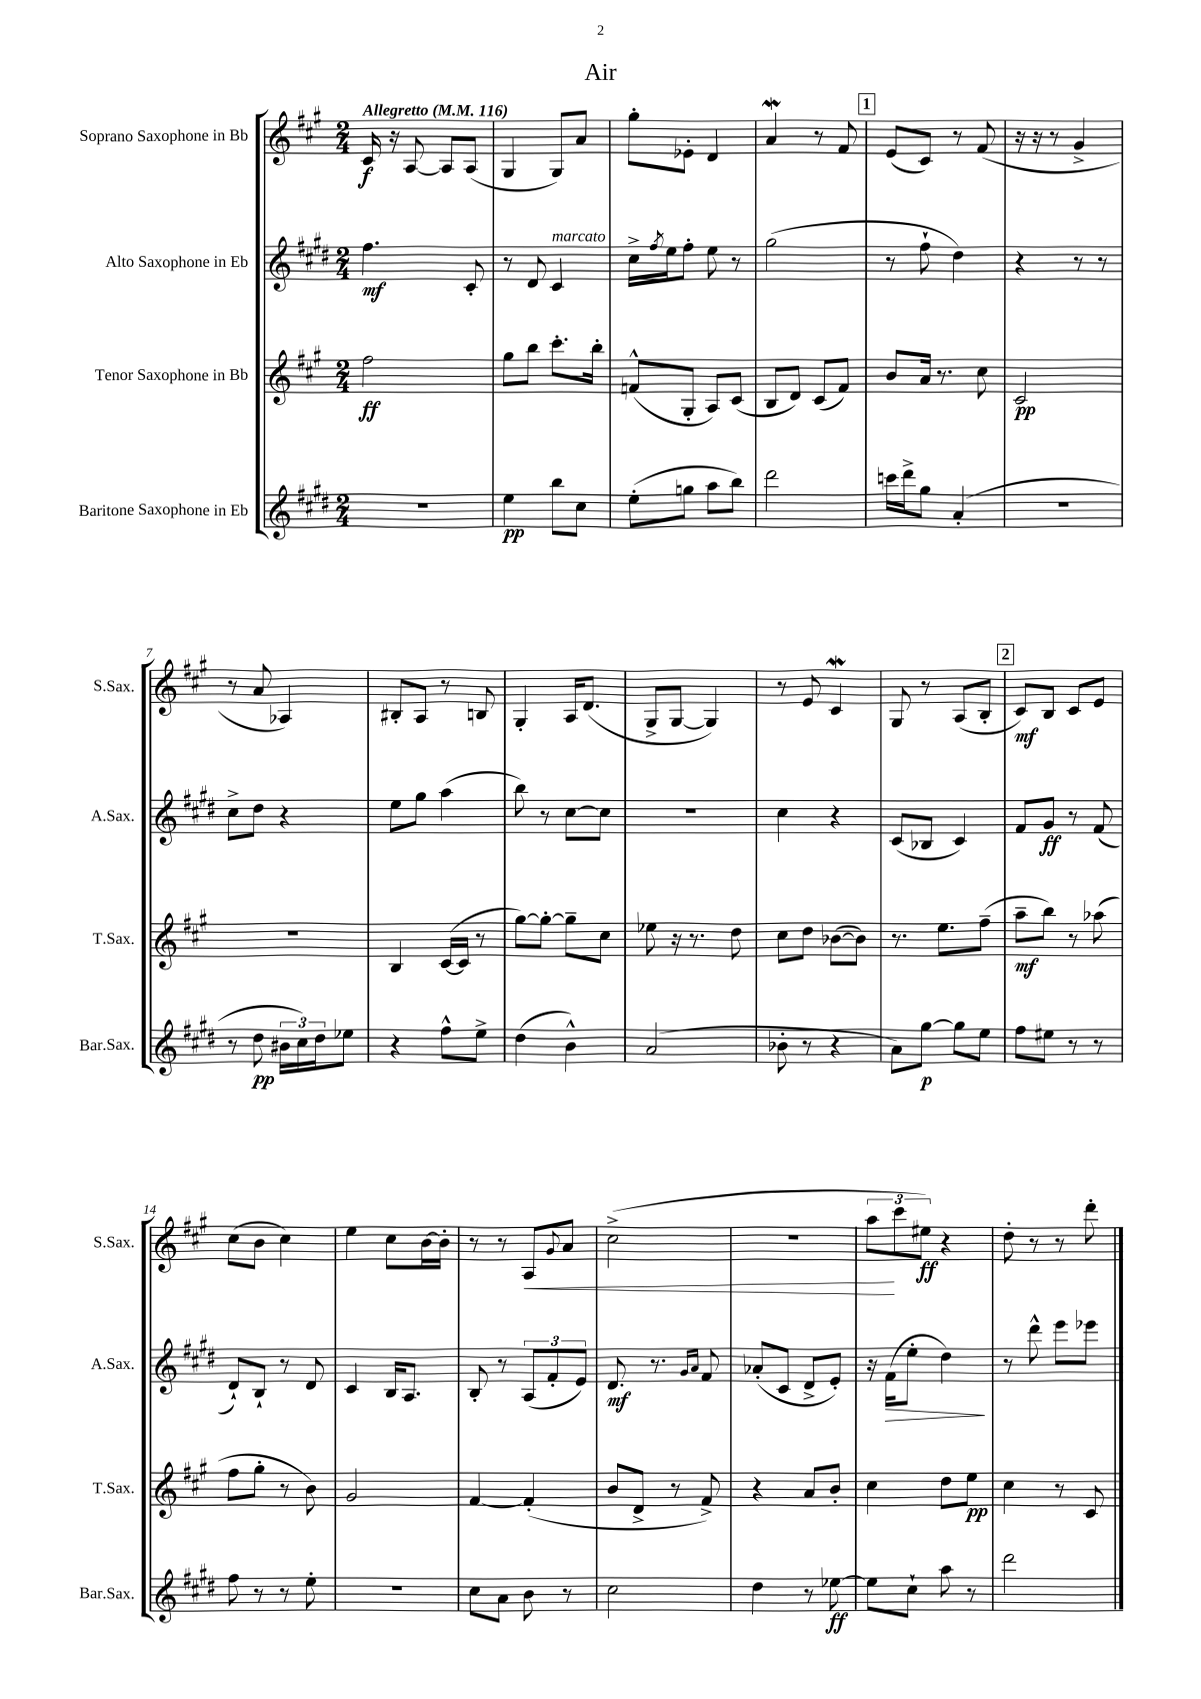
\header { title = "Air" }
<<
\new StaffGroup <<
\new Staff = "s0" \with { instrumentName = "Soprano Saxophone in Bb" shortInstrumentName = "S.Sax." } {
    \clef treble \key a \major \numericTimeSignature \time 2/4 \tempo "Allegretto" 4 = 116
    cis'16\f r16 a8~ a8 a8( |
    gis4 gis8) a'8 |
    gis''8-. ees'8-. d'4 |
    a'4\mordent r8 fis'8 |
    \mark \markup { \box "1" } e'8( cis'8) r8 fis'8( |
    r16 r16 r8 gis'4-> |
    r8 a'8 aes4) |
    bis8-. a8 r8 b8 |
    gis4-. a16 d'8.( |
    gis8-> gis8~ gis4) |
    r8 e'8 cis'4\mordent |
    gis8 r8 a8( b8-. |
    \mark \markup { \box "2" } cis'8\mf) b8 cis'8 e'8 |
    cis''8( b'8 cis''4) |
    e''4 cis''8 b'16~ b'16-. |
    r8 r8 a8\< \appoggiatura { gis'8 } a'8 |
    cis''2->( |
    R2 |
    \tuplet 3/2 { a''8\! cis'''8 eis''8\ff) } r4 |
    d''8-. r8 r8 d'''8-. \bar "|." |
}
\new Staff = "s1" \with { instrumentName = "Alto Saxophone in Eb" shortInstrumentName = "A.Sax." } {
    \clef treble \key e \major \numericTimeSignature \time 2/4
    fis''4.\mf cis'8-. |
    r8 dis'8 cis'4^\markup { \italic "marcato" } |
    cis''16-> \acciaccatura { fis''8 } e''16 fis''8-. e''8 r8 |
    gis''2( |
    \mark \markup { \box "1" } r8 fis''8-! dis''4) |
    r4 r8 r8 |
    cis''8-> dis''8 r4 |
    e''8 gis''8 a''4( |
    b''8) r8 cis''8~ cis''8 |
    r2 |
    cis''4 r4 |
    cis'8( bes8 cis'4) |
    \mark \markup { \box "2" } fis'8 gis'8\ff r8 fis'8( |
    dis'8-!) b8-! r8 dis'8 |
    cis'4 b16 a8. |
    b8-. r8 \tuplet 3/2 { a8( fis'8-. e'8) } |
    dis'8.\mf r8. \grace { gis'16 a'16 } fis'8 |
    aes'8-.( cis'8 dis'8-> e'8-.) |
    r16 fis'16\>( e''8-. dis''4\!) |
    r8 dis'''8-^ e'''8 ees'''8 \bar "|." |
}
\new Staff = "s2" \with { instrumentName = "Tenor Saxophone in Bb" shortInstrumentName = "T.Sax." } {
    \clef treble \key a \major \numericTimeSignature \time 2/4
    fis''2\ff |
    gis''8 b''8 cis'''8.-. b''16-. |
    f'8-^( gis8-. a8) cis'8( |
    b8 d'8) cis'8( fis'8) |
    \mark \markup { \box "1" } b'8 a'16 r8. cis''8 |
    cis'2\pp |
    R2 |
    b4 cis'16~( cis'16 r8 |
    gis''8~) gis''8~-. gis''8-- cis''8 |
    ees''8 r16 r8. d''8 |
    cis''8 d''8 bes'8~( bes'8) |
    r8. e''8. fis''8--( |
    \mark \markup { \box "2" } a''8--\mf b''8) r8 aes''8( |
    fis''8 gis''8-. r8 b'8) |
    gis'2 |
    fis'4~ fis'4-.( |
    b'8 d'8-> r8 fis'8->) |
    r4 a'8 b'8-. |
    cis''4 d''8 e''8\pp |
    cis''4 r8 cis'8 \bar "|." |
}
\new Staff = "s3" \with { instrumentName = "Baritone Saxophone in Eb" shortInstrumentName = "Bar.Sax." } {
    \clef treble \key e \major \numericTimeSignature \time 2/4
    R2 |
    e''4\pp b''8 cis''8 |
    e''8-.( g''8 a''8 b''8) |
    dis'''2 |
    \mark \markup { \box "1" } c'''16 dis'''16-> gis''8 a'4-.( |
    R2 |
    r8 dis''8\pp \tuplet 3/2 { bis'16 cis''16) dis''16 } ees''8 |
    r4 fis''8-^ e''8-> |
    dis''4( b'4-^) |
    a'2( |
    bes'8-. r8 r4 |
    a'8) gis''8~\p gis''8 e''8 |
    \mark \markup { \box "2" } fis''8 eis''8 r8 r8 |
    fis''8 r8 r8 e''8-. |
    R2 |
    cis''8 a'8 b'8 r8 |
    cis''2 |
    dis''4 r8 ees''8~\ff |
    ees''8 cis''8-! a''8 r8 |
    dis'''2 \bar "|." |
}
>>
>>
